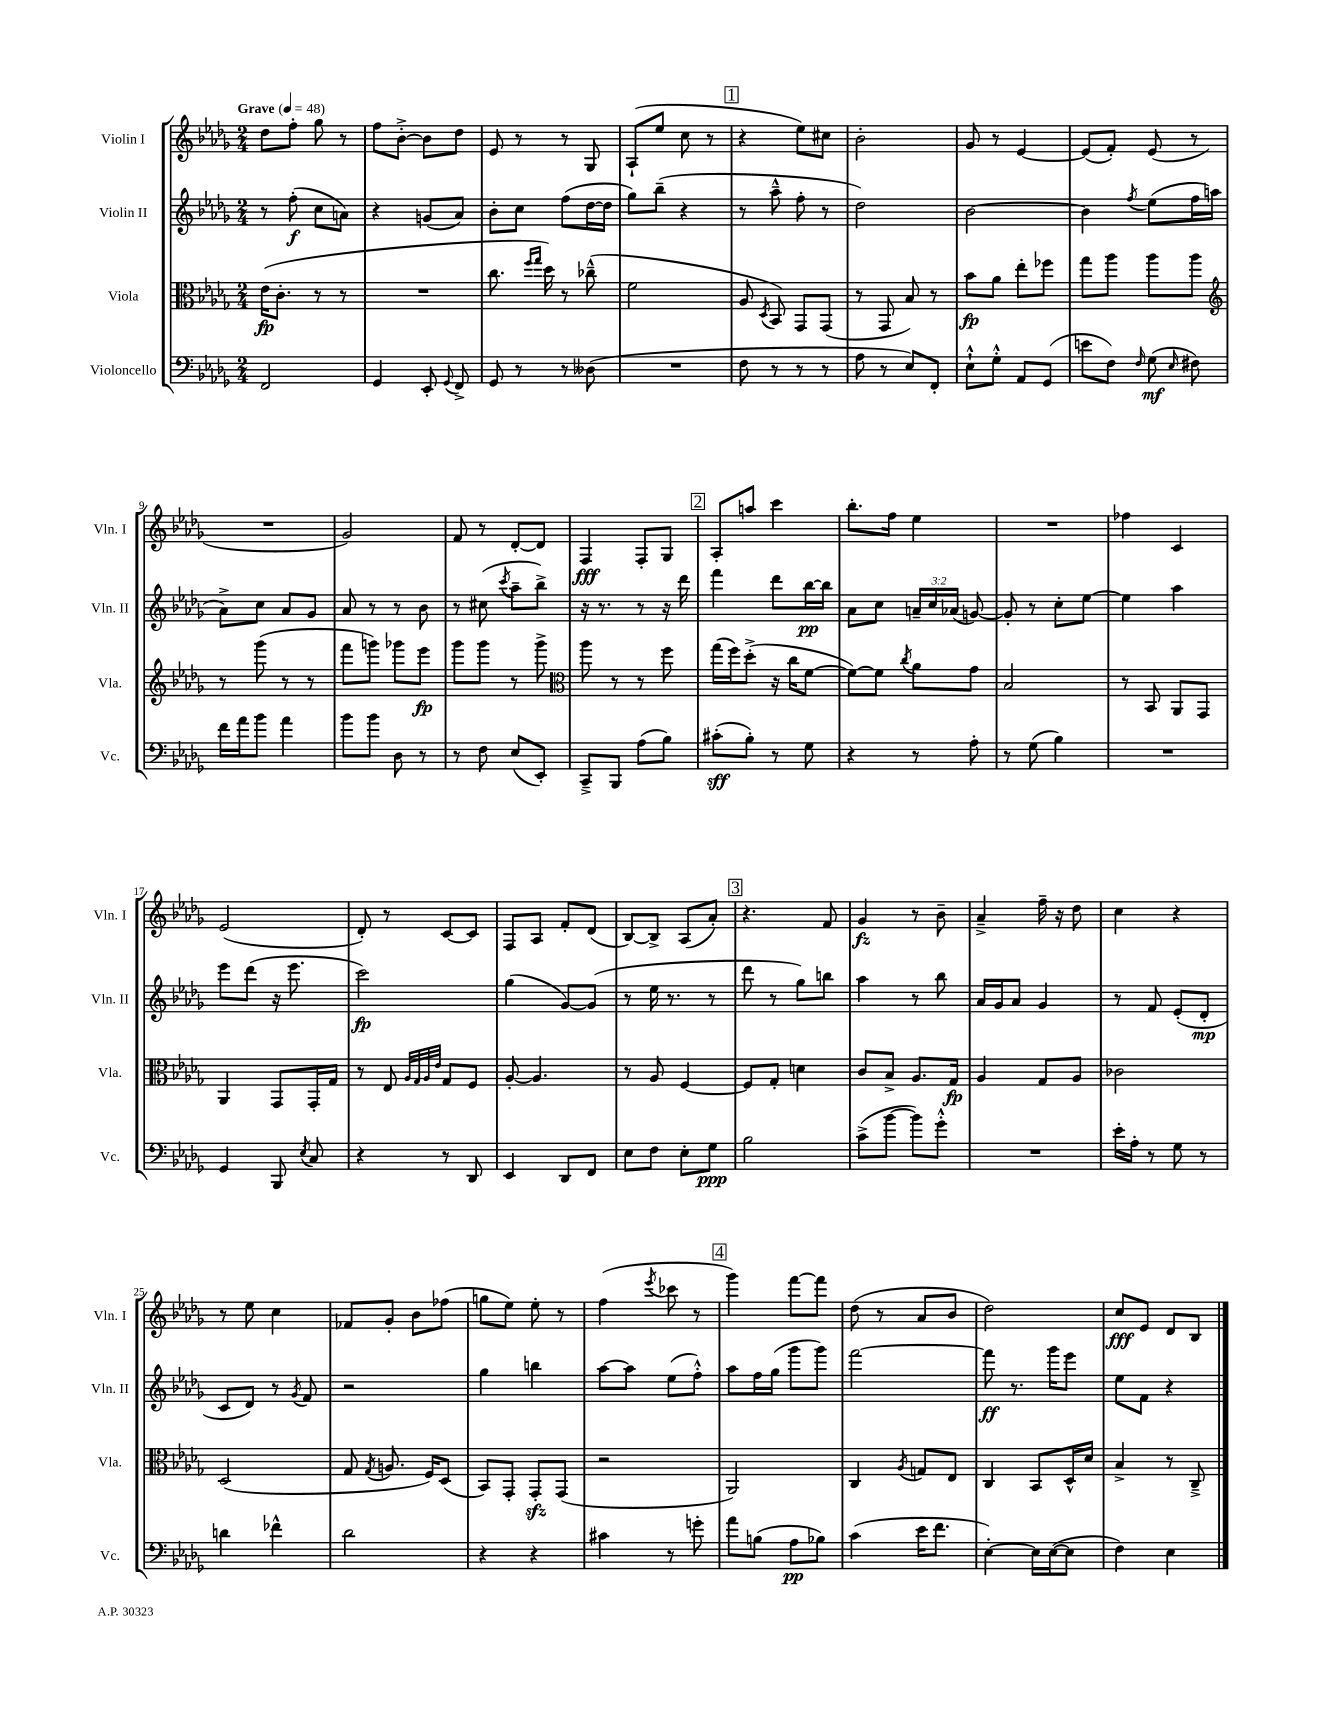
<<
\new StaffGroup <<
\new Staff = "s0" \with { instrumentName = "Violin I" shortInstrumentName = "Vln. I" } {
    \clef treble \key des \major \numericTimeSignature \time 2/4 \tempo "Grave" 4 = 48
    \autoBeamOff des''8[ f''8]-. ges''8 r8 |
    f''8[ bes'8]~-.-> bes'8[ des''8] |
    ees'8 r8 r8 ges8 |
    aes8[-!( ees''8] c''8 r8 |
    \mark \markup { \box "1" } r4 ees''8[) cis''8] |
    bes'2-. |
    ges'8 r8 ees'4~ |
    ees'8[( f'8]-.) ees'8( r8 |
    R2 |
    ges'2) |
    f'8 r8 des'8[~-. des'8] |
    f4\fff f8[-. ges8] |
    \mark \markup { \box "2" } aes8[-. a''8] c'''4 |
    bes''8.[-. f''16] ees''4 |
    R2 |
    fes''4 c'4 |
    ees'2( |
    des'8-.) r8 c'8[~ c'8] |
    f8[ aes8] f'8[-. des'8]( |
    bes8[~) bes8]-> aes8[( aes'8]-.) |
    \mark \markup { \box "3" } r4. f'8 |
    ges'4\fz r8 bes'8-- |
    aes'4---> f''16-- r16 des''8 |
    c''4 r4 |
    r8 ees''8 c''4 |
    fes'8[ ges'8]-. bes'8[ fes''8]( |
    g''8[ ees''8]) ees''8-. r8 |
    f''4( \acciaccatura { ees'''8 } ces'''8 r8 |
    \mark \markup { \box "4" } ges'''4) f'''8[~ f'''8] |
    des''8( r8 aes'8[ bes'8] |
    des''2) |
    c''8[\fff ees'8] des'8[ bes8] \bar "|." |
}
\new Staff = "s1" \with { instrumentName = "Violin II" shortInstrumentName = "Vln. II" } {
    \clef treble \key des \major \numericTimeSignature \time 2/4 \override Staff.TupletNumber.text = #tuplet-number::calc-fraction-text
    \autoBeamOff r8 f''8-.\f( c''8[ a'8]) |
    r4 g'8[( aes'8]) |
    bes'8[-. c''8] f''8[( des''16~ des''16] |
    ges''8[) bes''8]--( r4 |
    \mark \markup { \box "1" } r8 aes''8---^ f''8-. r8 |
    des''2) |
    bes'2~ |
    bes'4 \acciaccatura { f''8 } ees''8[( f''16 a''16] |
    aes'8[->) c''8] aes'8[ ges'8] |
    aes'8 r8 r8 bes'8 |
    r8 cis''8( \acciaccatura { c'''8 } aes''8[-- bes''8]->) |
    r16 r8. r8 r16 des'''16 |
    \mark \markup { \box "2" } f'''4 des'''8[ bes''16~\pp bes''16] |
    aes'8[ c''8] \tuplet 3/2 { a'16[-- c''16 aes'16]( } g'8~) |
    g'8-. r8 c''8[-. ees''8]~ |
    ees''4 aes''4 |
    ees'''8[ des'''8]( r16 ees'''8. |
    c'''2\fp) |
    ges''4( ges'8[~) ges'8]( |
    r8 ees''16 r8. r8 |
    \mark \markup { \box "3" } des'''8 r8 ges''8[) b''8] |
    aes''4 r8 bes''8 |
    aes'16[ ges'16 aes'8] ges'4 |
    r8 f'8 ees'8[-.( des'8]-.\mp |
    c'8[ des'8]) r8 \acciaccatura { ges'8 } f'8 |
    r2 |
    ges''4 b''4 |
    aes''8[~ aes''8] ees''8[( f''8]-.-^) |
    \mark \markup { \box "4" } aes''8[ f''16 ges''16]( ges'''8[ ges'''8]) |
    f'''2~ |
    f'''8\ff r8. ges'''16[ ees'''8] |
    ees''8[ f'8] r4 \bar "|." |
}
\new Staff = "s2" \with { instrumentName = "Viola" shortInstrumentName = "Vla." } {
    \clef alto \key des \major \numericTimeSignature \time 2/4
    \autoBeamOff ees'16[\fp( c'8.]-. r8 r8 |
    R2 |
    c''8. \grace { f''16[ ges''16] } des''16) r8 ces''8---^( |
    f'2 |
    \mark \markup { \box "1" } aes8 \acciaccatura { des8 } bes,8) ges,8[ ges,8]( |
    r8 ges,8 bes8) r8 |
    bes'8[\fp aes'8] ees''8[-. fes''8] |
    ges''8[ aes''8] aes''8[ aes''8] |
    \clef treble r8 ges'''8( r8 r8 |
    f'''8[ g'''8]) ges'''8[ ees'''8]\fp |
    ges'''8[ ges'''8] r8 ges'''8-> |
    \clef alto aes''8 r8 r8 f''8 |
    \mark \markup { \box "2" } ges''16[( f''16) des''8]-.->( r16 c''16[ f'8]~ |
    f'8[~) f'8] \acciaccatura { c''8 } aes'8[ ges'8] |
    bes2 |
    r8 bes,8 aes,8[ ges,8] |
    aes,4 ges,8[ ges,16-. ges16] |
    r8 ees8 \grace { aes32[ ges32 aes32 ees'32] } ges8[ f8] |
    aes8~-. aes4. |
    r8 aes8 f4~ |
    \mark \markup { \box "3" } f8[ ges8]-. d'4 |
    c'8[ bes8]-> aes8.[ ges16]\fp |
    aes4 ges8[ aes8] |
    ces'2 |
    des2( |
    ges8 \acciaccatura { ges8 } a8. f16[) des8]( |
    bes,8[) ges,8]-. ges,8[-.\sfz ges,8]( |
    r2 |
    \mark \markup { \box "4" } aes,2) |
    c4 \acciaccatura { aes8 } g8[ ees8] |
    c4 bes,8[ des16-^ des'16] |
    bes4-> r8 c8---> \bar "|." |
}
\new Staff = "s3" \with { instrumentName = "Violoncello" shortInstrumentName = "Vc." } {
    \clef bass \key des \major \numericTimeSignature \time 2/4
    \autoBeamOff f,2 |
    ges,4 ees,8-. \appoggiatura { ges,8 } f,8-> |
    ges,8 r8 r8 deses8( |
    R2 |
    \mark \markup { \box "1" } f8 r8 r8 r8 |
    aes8 r8 ees8[) f,8]-. |
    ees8[-!-^ ges8]-.-^ aes,8[ ges,8]( |
    e'8[ f8]) \grace { f16 } ges8\mf( \grace { ees16 } fis8) |
    f'16[ aes'16 bes'8] aes'4 |
    bes'8[ bes'8] des8 r8 |
    r8 f8 ees8[( ees,8]-.) |
    c,8[---> bes,,8] aes8[( bes8]) |
    \mark \markup { \box "2" } cis'8[-.\sff( bes8]-.) r8 ges8 |
    r4 r8 aes8-. |
    r8 ges8( bes4) |
    R2 |
    ges,4 bes,,8 \acciaccatura { ees8 } c8 |
    r4 r8 des,8 |
    ees,4 des,8[ f,8] |
    ees8[ f8] ees8[-. ges8]\ppp |
    \mark \markup { \box "3" } bes2 |
    c'8[->( bes'8]~ bes'8[) ges'8]-.-^ |
    R2 |
    ees'16[-. aes16]-. r8 ges8 r8 |
    d'4 fes'4-^ |
    des'2 |
    r4 r4 |
    cis'4 r8 g'8-. |
    \mark \markup { \box "4" } aes'8[ b8]( aes8[\pp bes8]) |
    c'4( ees'16[ f'8.] |
    ees4~-.) ees16[ ees16~( ees8] |
    f4) ees4 \bar "|." |
}
>>
>>
